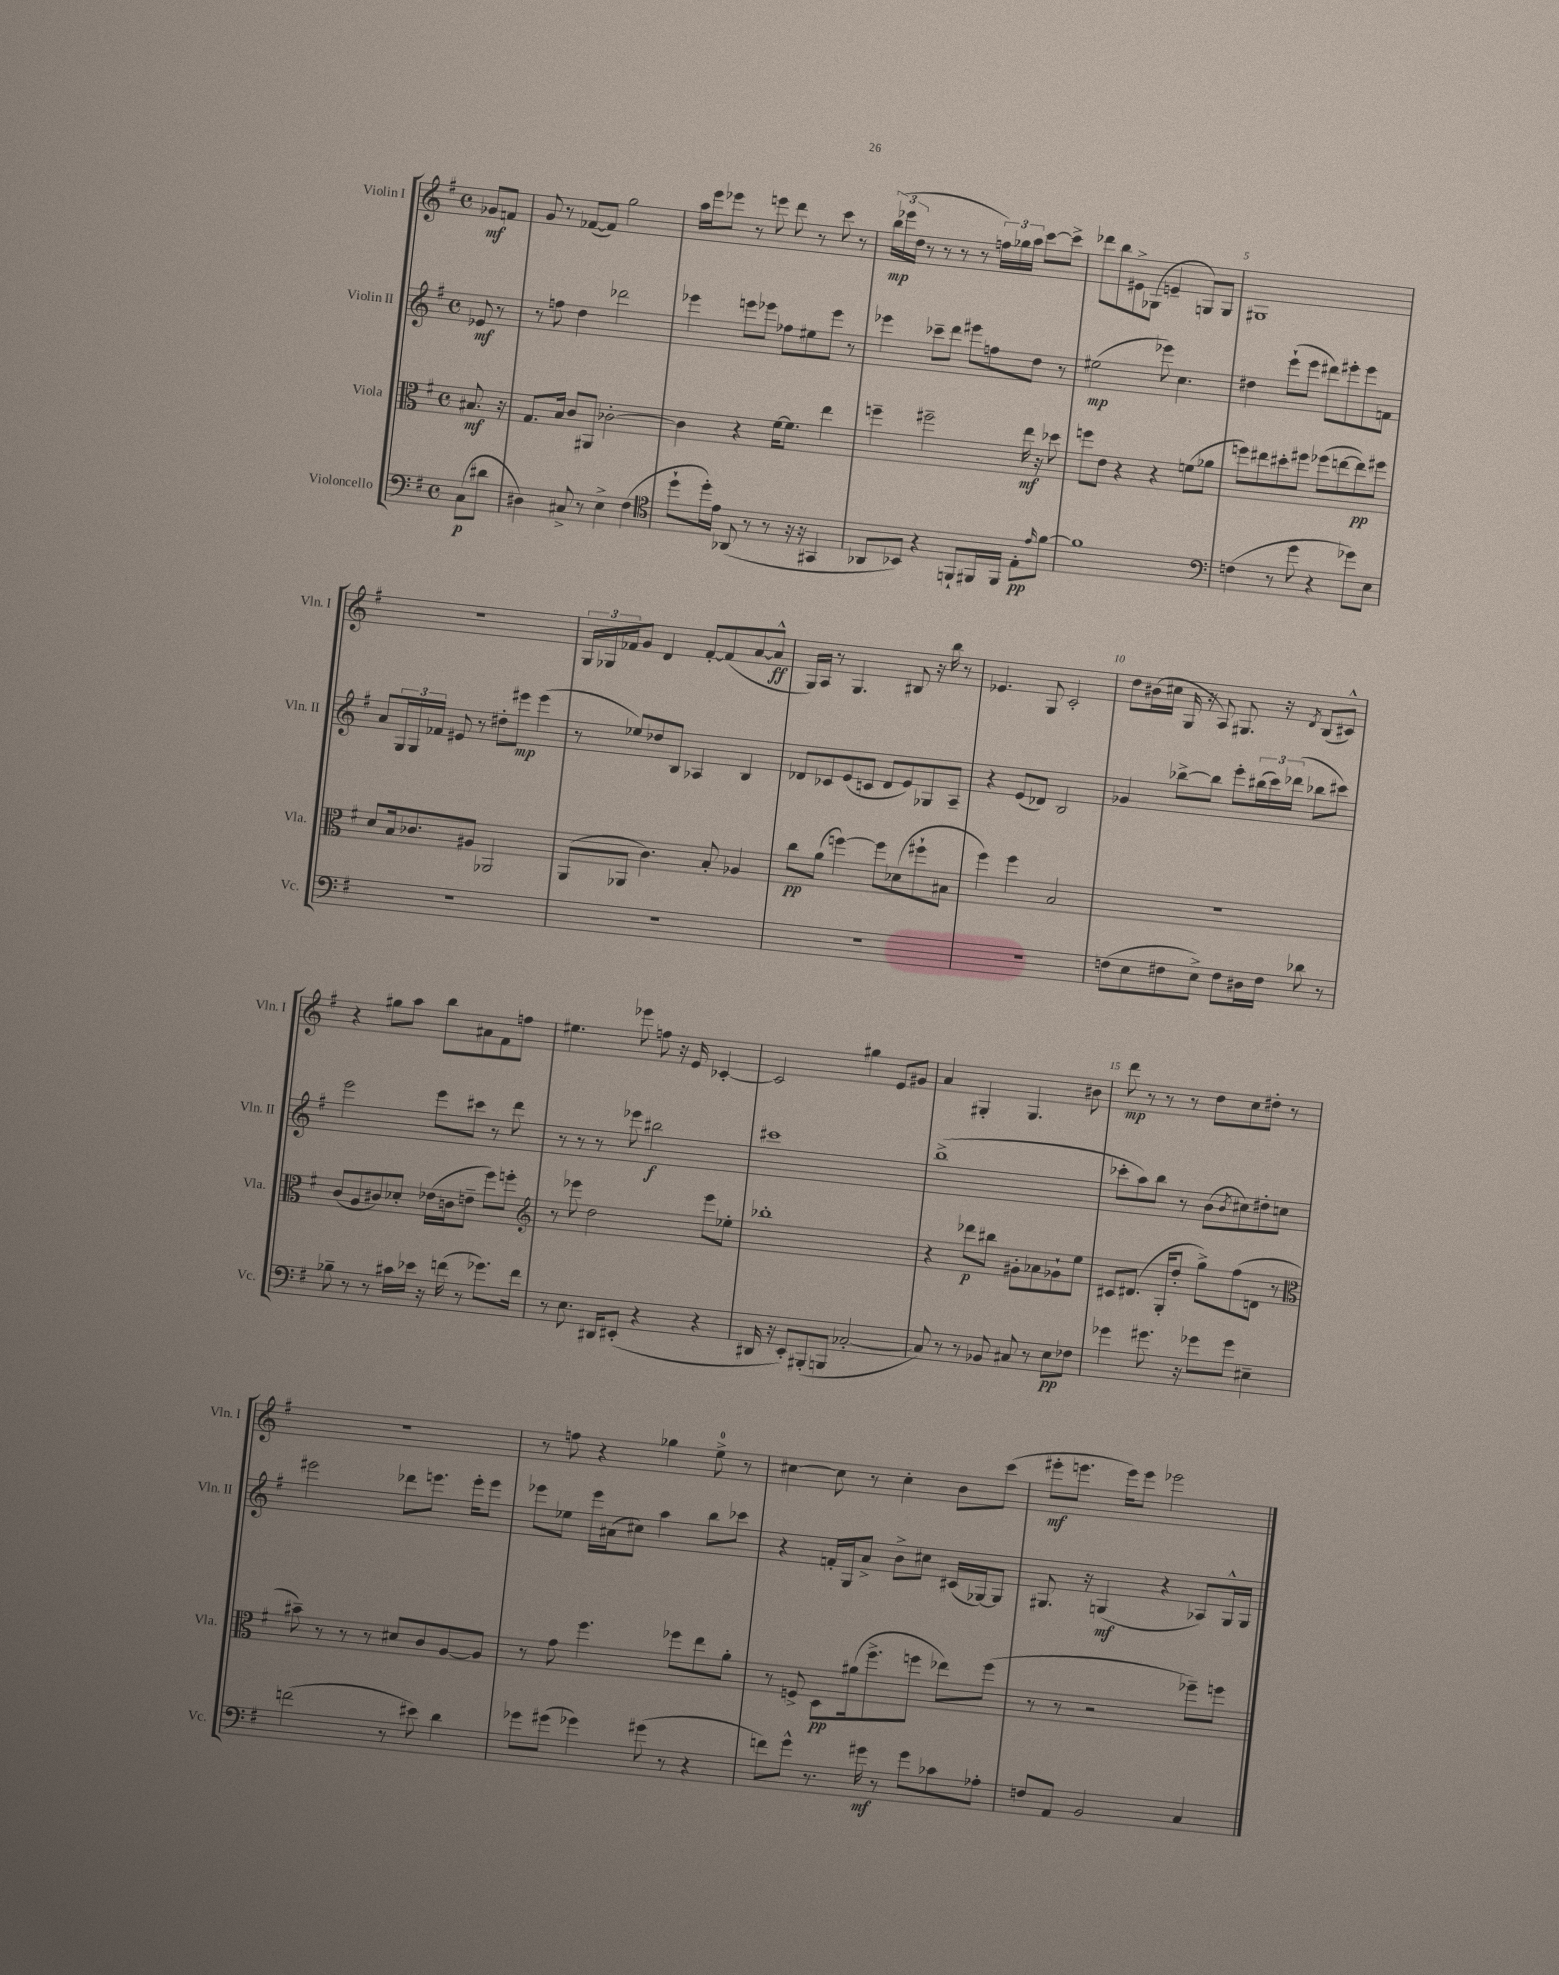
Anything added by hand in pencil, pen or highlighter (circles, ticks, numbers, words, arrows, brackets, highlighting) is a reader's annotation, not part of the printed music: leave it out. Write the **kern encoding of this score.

**kern	**kern	**kern	**kern
*staff4	*staff3	*staff2	*staff1
*clefF4	*clefC3	*clefG2	*clefG2
*k[f#]	*k[f#]	*k[f#]	*k[f#]
*M4/4	*M4/4	*M4/4	*M4/4
*met(c)	*met(c)	*met(c)	*met(c)
(8C	8.B#	8e-	8g-
8d#	.	8r	8f
.	16r	.	.
=	=	=	=
4D#)	8.G	8r	8g
.	.	8ff	8r
.	16B	.	.
8C#^	8c	4dd	([8f-
8r	8AA#	.	8f-])
4E^	[2c-'	2ddd-	2gg
(4F#	.	.	.
=	=	=	=
*clefC4	*	*	*
8dd`	4c-]	4eee-	16aa
.	.	.	16eee
16dd')	.	.	8eee-
16e	.	.	.
(8AA-	4r	8eee	8r
8r	.	8eee-	8eee
8r	[16f#	8ff-	8ddd
.	8.f#]	.	.
16r	.	8ee#	8r
16r	.	.	.
4GG#	4ee	8eee-	8ccc
.	.	8r	8r
=	=	=	=
8AA-	4ff~	4eee-	(24bb
.	.	.	24eee-
.	.	.	24dd
8BB-)	.	.	8r
4r	2ff#~	8ccc-~	8r
.	.	8ddd	8r
8FF`	.	8eee#	8r
16FF#	.	8ff	24ff)
.	.	.	24gg-
16FF#	.	.	.
.	.	.	24aa
8E'	16ee	8dd	[8ccc
.	16r	.	.
16qqe	.	.	.
[8f#	8dd-	8r	8ccc^]
=	=	=	=
1f#]	8ff	(2ee#	8ddd-
.	8e	.	8bb
.	4r	.	8e#^
.	.	.	(8G-
.	4r	8eee-)	4e~
.	.	4.cc	.
.	(8f	.	8G)
.	8a-	.	8G
=	=	=	=
*clefF4	*	*	*
(4F	8ff)	4dd#	1G#
.	8ee#	.	.
8r	8dd#'	(8eee`	.
8g	8ff#	8eee	.
4r	(8ff-	8ddd#)	.
.	[8ee	8eee#'	.
8g-)	8ee])	8eee#	.
8E	8ff#	8f	.
=	=	=	=
1r	8d	8a	1r
.	16B	24G	.
.	.	24G	.
.	8.c-	.	.
.	.	24f-	.
.	.	8e#	.
.	8A#	8r	.
.	2AA-	8dd#'	.
.	.	8eee#	.
.	.	(4eee#	.
=	=	=	=
1r	(8AA	8r	24G
.	.	.	24G-
.	.	.	24f-
.	8AA-	8ee-)	8g
.	4.c)	8dd-	4d
.	.	8B	.
.	.	4A-	[8f-'
.	8B'	.	(8f-]
.	4A-	4B	[8a
.	.	.	8a^^]
=	=	=	=
1r	8cc	8d-	16G)
.	.	.	16A
.	(8a	8c-	8r
.	[4ff)	(8e	4.G
.	.	8c	.
.	8ff]	8d-	.
.	(8d-	8e)	8B#
.	8ff#`	8G-	16r
.	.	.	16bb
.	8B#	8A~	8r
=	=	=	=
1r	4ff#)	4r	4.e-
.	4ff#	(8e	.
.	.	8d-)	8G
.	2B	2B	2c'
=	=	=	=
(8F	1r	4g-	8dd
8E	.	.	(16b#
.	.	.	16cc#
8F#	.	[8bb-^	16G
.	.	.	16r
8E^)	.	8bb-]	8A)
8F#	.	8eee'	8.G#
16D#	.	(24bb#	.
.	.	24ccc)	.
16F#	.	.	16r
.	.	(24ddd-	.
.	.	.	8qd
8d-	.	8bb-	(8B
8r	.	8ccc#)	8c#^^)
=	=	=	=
8B-~	(8c	2eee	4r
8r	8A	.	.
8r	8c#)	.	8gg#
16c#	8d-'	.	8aa
16e-	.	.	.
16r	(16e-	8eee	8bb
(16f	16c	.	.
8r	8e~	8ccc#	8a#
8.g-)	8ff#)	8r	8f#
.	8ff'	8ddd	8ff
16f	.	.	.
=	=	=	=
*	*clefG2	*	*
8r	8r	8r	4.ee#
8.E	8eee-	8r	.
.	2dd	8r	.
16DD#	.	.	.
(8EE#'	.	8eee-	8eee-
4r	.	2bb#	8ff
.	.	.	16r
.	.	.	16e
4r	8eee-	.	[4c-'
.	8ee-'	.	.
=	=	=	=
16DD#	1bb-'	1ccc#	2c-]
16r	.	.	.
8EE')	.	.	.
(8BBB#'	.	.	.
8BBB	.	.	.
[2C-'	.	.	4gg#
.	.	.	8e
.	.	.	8g#
=	=	=	=
8C-])	4r	(1bb^	4a
8r	.	.	.
8r	8ddd-	.	4G#'
8BB-	8bb#	.	.
8C#	8g#'	.	4.G#
8r	8a-	.	.
8E	8g-`	.	.
8F-	8ee	.	8b#
=	=	=	=
4g-	8c#	8ccc-'	8ddd
.	(8.d#	8aa)	8r
8.g#	.	8bb	8r
.	16G'	.	.
.	8dd'	8r	8r
16r	.	.	.
8g-	8gg^)	(8b	8dd
.	.	8qb	.
8g-	(8ff#	8cc#)	8cc
4E#~	8d	8dd#'	8dd#'
.	8r	8cc	8r
=	=	=	=
*	*clefC3	*	*
(2f	8b#~)	2eee#	1r
.	8r	.	.
.	8r	.	.
.	8r	.	.
8r	8d#	8ddd-	.
8e#)	8c	8.eee	.
4d	[8A	.	.
.	.	16eee'	.
.	8A]	8eee	.
=	=	=	=
8g-	8r	8eee-	8r
(8g#	8g	8ee-	8ff
4g-)	4.ff#	16eee-	4r
.	.	(16a#	.
.	.	8cc#)	.
(8g#	.	4aa	4gg-
8r	8ff-	.	.
4r	8ee	8bb	8ee^
.	8a'	8ccc-	8r
=	=	=	=
8f)	8r	4r	[4cc#
8g^^	8F^	.	.
8.r	8D	16f'	8cc#]
.	.	16G	.
.	(16a#	8a^	8r
16g#	8.ff#^	.	.
8r	.	8b^	4cc#'
8g#	8ff	8cc#	.
8c-	8ee-)	(16c#	8b
.	.	[16G-)	.
8A-'	(8ff	8G-]	(8ccc
=	=	=	=
8F	8r	8.G#	8eee#'
8AA	8r	.	8.eee
.	.	16r	.
2BB	2r	(4G	.
.	.	.	16eee)
.	.	.	8eee
.	.	4r	2eee-
4C	8ff-~)	8A-)	.
.	8ff	16G^^	.
.	.	16G	.
==	==	==	==
*-	*-	*-	*-
